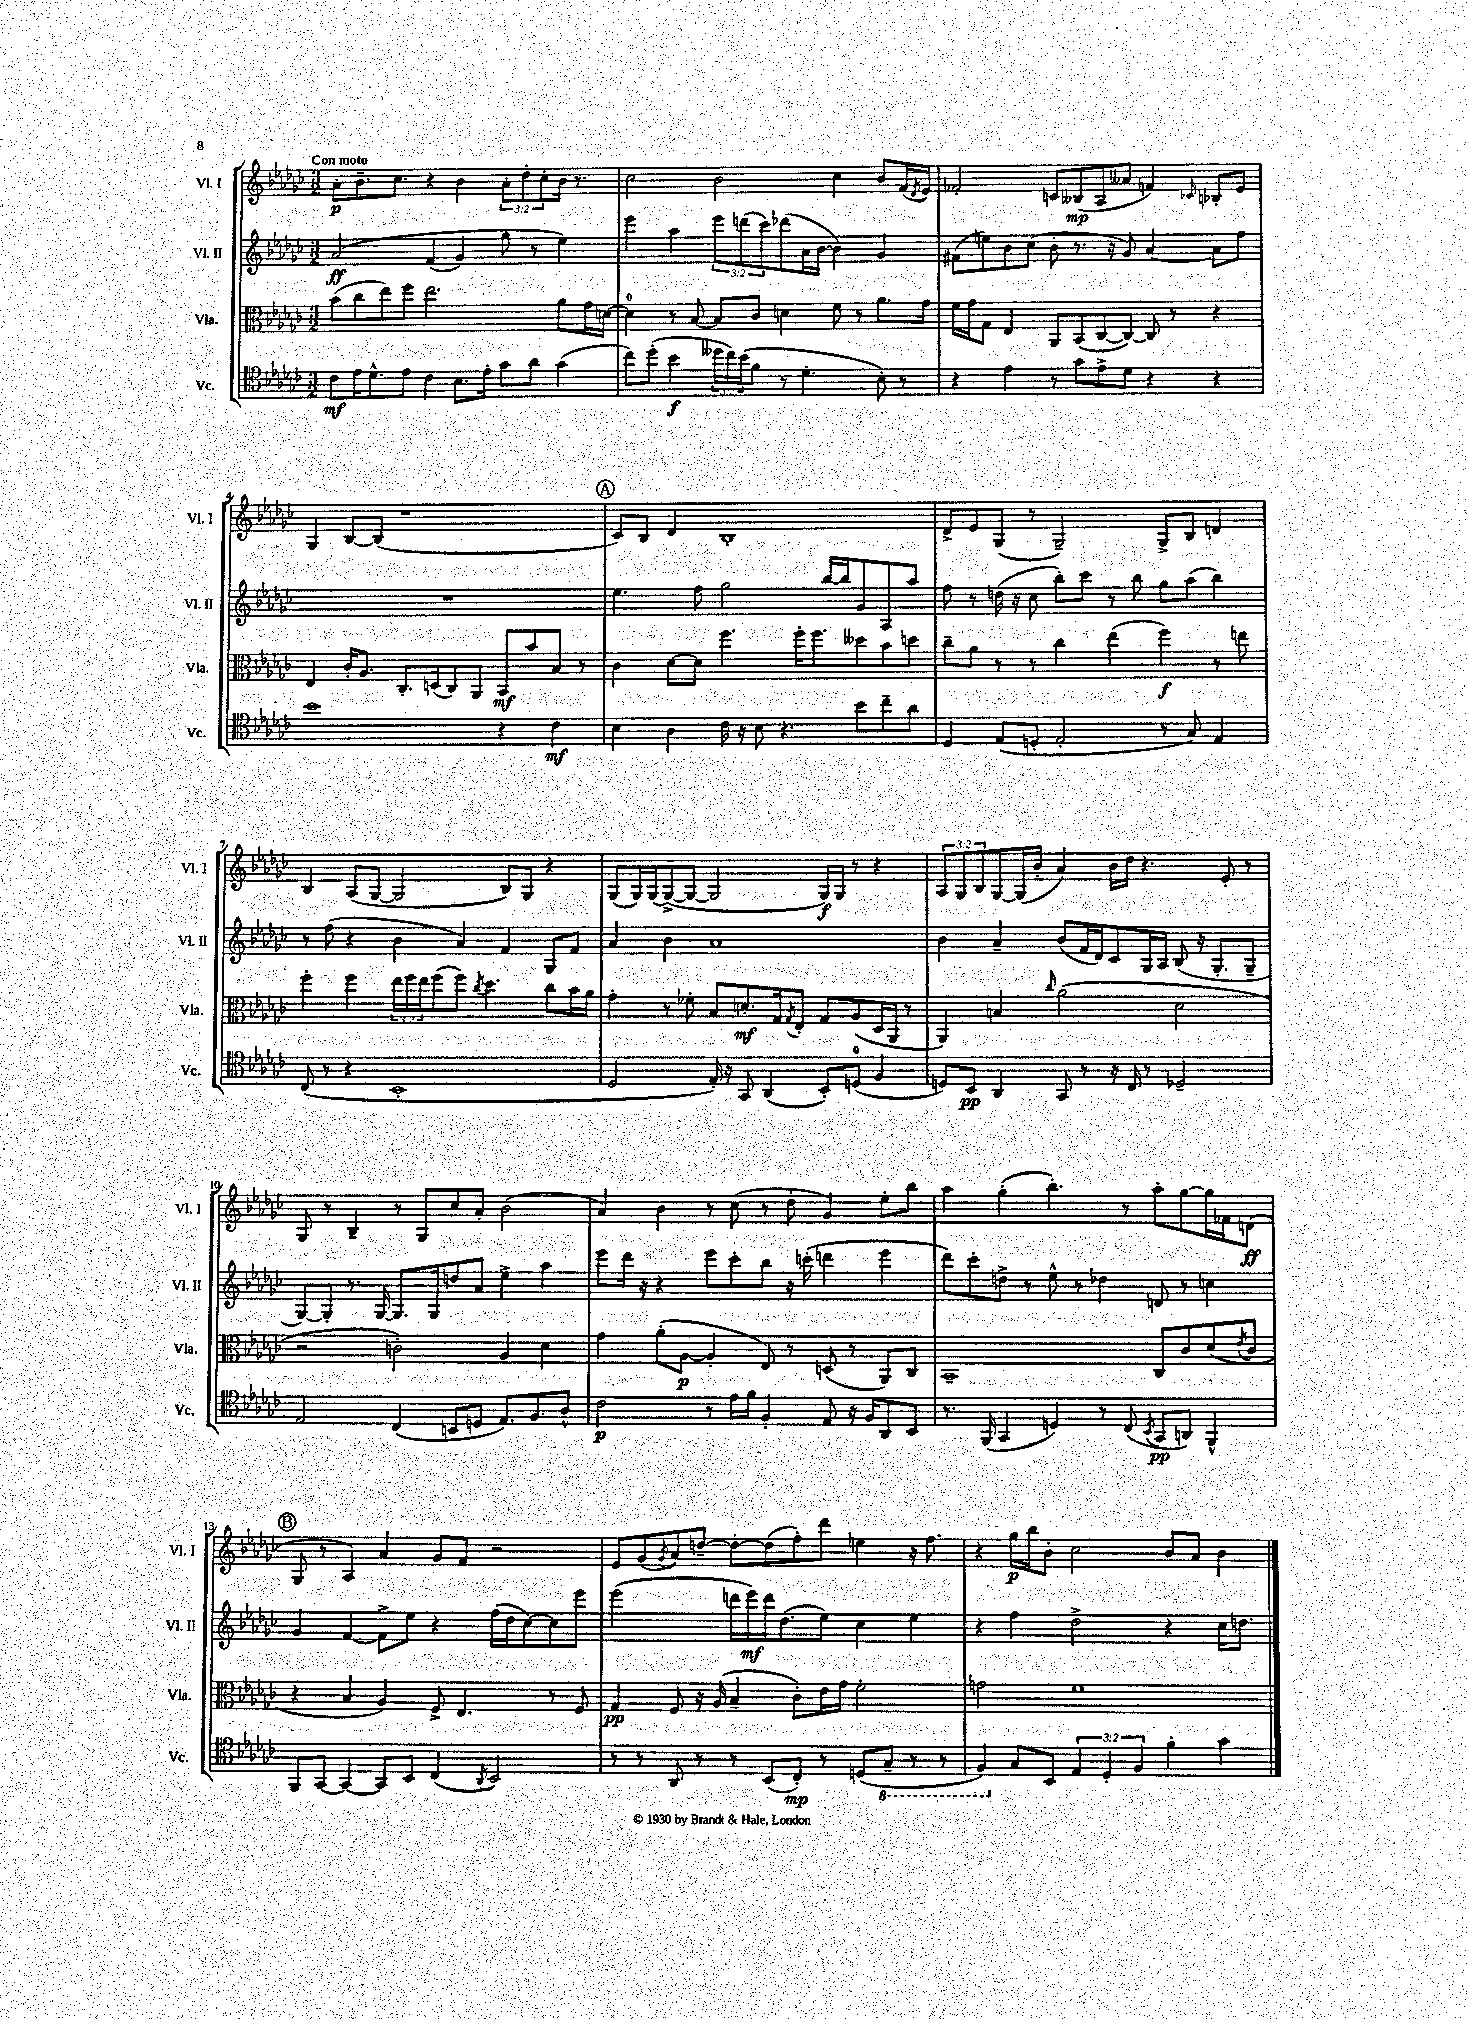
<<
\new StaffGroup <<
\new Staff = "s0" \with { instrumentName = "Vl. I" shortInstrumentName = "Vl. I" } {
    \clef treble \key ges \major \numericTimeSignature \time 3/2 \override Staff.TupletNumber.text = #tuplet-number::calc-fraction-text \tempo "Con moto"
    aes'8-.\p bes'8.-- ces''8. r4 bes'4 \tuplet 3/2 { aes'8-. des''8-. ces''8-. } bes'16 r8. |
    ces''2 bes'2 ces''4 bes'8 f'16( \acciaccatura { des'8 } ees'16) |
    fes'2-. c'8 beses8\mp( aes8 aeses'8 f'4) \grace { ces'16 } bes8-. ees'8 |
    ges4 bes8~ bes8( r1 |
    \mark \markup { \circle "A" } ces'8) bes8 des'4 bes1-. |
    des'8-> ees'8 ges8( r8 ges2--) ges8-> bes8 d'4 |
    bes4 aes8( ges8~ ges2 bes8) ges8 r4 |
    ges8( ges16) ges16~ ges8~->( ges8~ ges2 ges16\f) ges16 r8 r4 |
    \tuplet 3/2 { aes8 ges8 bes8 } ges8~ ges16( bes'16-. aes'4) bes'16 des''16 r4. ees'8-. r8 |
    ges8 r8 bes4-- r8 ges8 ces''8 aes'8-. bes'2( |
    aes'4) bes'4 r8 ces''8( r8 des''8-. ges'4) ees''8-. bes''8 |
    aes''4 ges''4-.( bes''4.-.) r8 aes''8-. ges''8~ ges''16 fes'16 d'8\ff( |
    \mark \markup { \circle "B" } ges8 r8 aes4) aes'4 ges'8 f'8 r2 |
    ees'8 ges'8( \acciaccatura { ges'8 } aes'8) d''8~-- d''8~-. d''8( f''8-.) des'''8 e''4 r16 f''8. |
    r4 ges''16\p bes''16 bes'8-. ces''2 bes'8 aes'8 bes'4 \bar "|." |
}
\new Staff = "s1" \with { instrumentName = "Vl. II" shortInstrumentName = "Vl. II" } {
    \clef treble \key ges \major \numericTimeSignature \time 3/2 \override Staff.TupletNumber.text = #tuplet-number::calc-fraction-text
    aes'2\ff\( f'4( ges'4) ges''8 r8 ees''4\) |
    ees'''4 aes''4 \tuplet 3/2 { ees'''8 d'''8( ces'''8) } des'''8( aes'16 bes'16~ bes'4) ges'4 |
    fis'8( e''8) bes'8 ces''8( bes'8-. r8. r16 ges'8) aes'4~ aes'8 f''8 |
    R1. |
    \mark \markup { \circle "A" } ees''4. f''8 ges''2 bes''16~ bes''16 ges'8 aes8 aes''8 |
    f''8 r8 d''16( r16 ces''8 bes''8-.) ces'''8 r8 bes''8 ges''8 aes''8( bes''4) |
    r8 f''8( r4 bes'4 aes'4) f'4 ges8 f'8 |
    aes'4 bes'4 aes'1 |
    bes'4 aes'4-- bes'8( f'16 des'16) ces'8 ges16 aes16 bes8( r16 ges8.-. ges8-- |
    ges8~) ges8-. r8. ges16~ ges8. ges16 d''8 aes'8 ees''4-> aes''4 |
    ees'''8 des'''16 r16 r4 ees'''8 ces'''8-. bes''8 r16 c'''16-.( d'''4 ees'''4 |
    des'''8) ces'''8-. d''8-> r8 ees''8-^ r8 des''4 d'8 r8 c''4 |
    \mark \markup { \circle "B" } ges'4 f'4~ f'8-> ees''8 r4 f''16( des''16 ces''8~) ces''8 ees'''8 |
    ees'''2( d'''16 ees'''16\mf) d'''16 des''8.( ees''8) ces''4 ees''4 |
    r4 f''4 des''2-> r4 ces''16 d''8. \bar "|." |
}
\new Staff = "s2" \with { instrumentName = "Vla." shortInstrumentName = "Vla." } {
    \clef alto \key ges \major \numericTimeSignature \time 3/2 \override Staff.TupletNumber.text = #tuplet-number::calc-fraction-text
    bes'8( ces''8 ees''8) f''8 ees''2. aes'8 ges'16 d'16~ |
    d'4-0 r8 bes8~ bes8 ces'8 d'4 f'8 r8 aes'8. ges'16 |
    f'16 ges'16 ges8 ees4 aes,8 bes,8( ces8~ ces8~) ces8 r8 r4 |
    ees4 ces'16-. aes8. ces8.-. d16( ces8) aes,8 bes,8\mf bes'8 bes8 r8 |
    \mark \markup { \circle "A" } ces'4 des'8~ des'8 f''4. f''16-. f''8. deses''8 bes'8 d''8 |
    ces''8-- aes'8 r8 r8 ces''4 ees''4( f''4\f) r8 e''8 |
    f''4-. f''4 \tuplet 3/2 { ees''16 f''16 ees''16 } f''8( f''8) \acciaccatura { ces''8 } des''4. ces''8 bes'16 aes'16 |
    ges'4-. r8 fes'8-. bes8 d'8.-.\mf ges16 \acciaccatura { ges8 } ees8-. ges8 aes8( des16 aes,16 r8 |
    aes,4) b4 \grace { ces''16 } aes'2( des'2 |
    r2 c'2-.) aes4 des'4 |
    ges'4 aes'8-.( aes8~\p aes4-. ees8) r8 d8( r8 aes,8) ces8 |
    bes,1-- ces8 ces'8 des'8( \acciaccatura { ees'8 } ces'8 |
    \mark \markup { \circle "B" } r4 bes4 aes4) f8-> ees4. r8 f8 |
    ges4\pp f8 r16 aes16( bes4-- ces'8-.) ees'16 ges'16 f'2-. |
    g'2 f'1 \bar "|." |
}
\new Staff = "s3" \with { instrumentName = "Vc." shortInstrumentName = "Vc." } {
    \clef tenor \key ges \major \numericTimeSignature \time 3/2 \override Staff.TupletNumber.text = #tuplet-number::calc-fraction-text
    ces'8\mf ees'16 des'8.-^ ees'8 ces'4 bes8. ees'16-. ges'8 aes'8 ges'4( |
    ces''8) des''8-.( bes'4\f \tuplet 3/2 { deses''16 ces''16) bes'16( } f'8 r8 des'4.-. bes8-.) r8 |
    r4 ees'4 r8 ges'8 ees'8-> des'8 r4 r4 |
    bes'1 r4 ces'4\mf |
    \mark \markup { \circle "A" } bes4 aes4 ces'16 r16 bes8 r4. bes'8 ces''8-- aes'8 |
    des4 ees8( d8-. ees2-. r8 ges8) ees4 |
    ces8( r8 r4 bes,1-. |
    des2 ees16-.) r16 ges,8 aes,4( bes,8-.) d8-0( f4 |
    d8) bes,8\pp aes,4 ges,8 r8 r16 ces16 r8 des2-- |
    ees2 ces4( b,8 d8 ees8.) f8. aes8-^ |
    ces'2\p r8 ees'16 f'16 f4-. ees8 r16 f16 aes,8 bes,8 |
    r8. f,16( ges,4 d4) r8 ces8( \acciaccatura { bes,8 } ges,8\pp a,8) f,4-^ |
    \mark \markup { \circle "B" } f,8 ges,8~ ges,4~ ges,8 bes,8 ces4( \acciaccatura { aes,8 } bes,2) |
    r8 r8 aes,8 r8 r8 bes,8( ces8-.\mp) r8 d8( \ottava #-1 ges,8-- r8 r8 |
    f,4) \ottava #0 ges8 bes,8 \tuplet 3/2 { ees4 des4-. f4 } f'4-. ges'4 \bar "|." |
}
>>
>>
